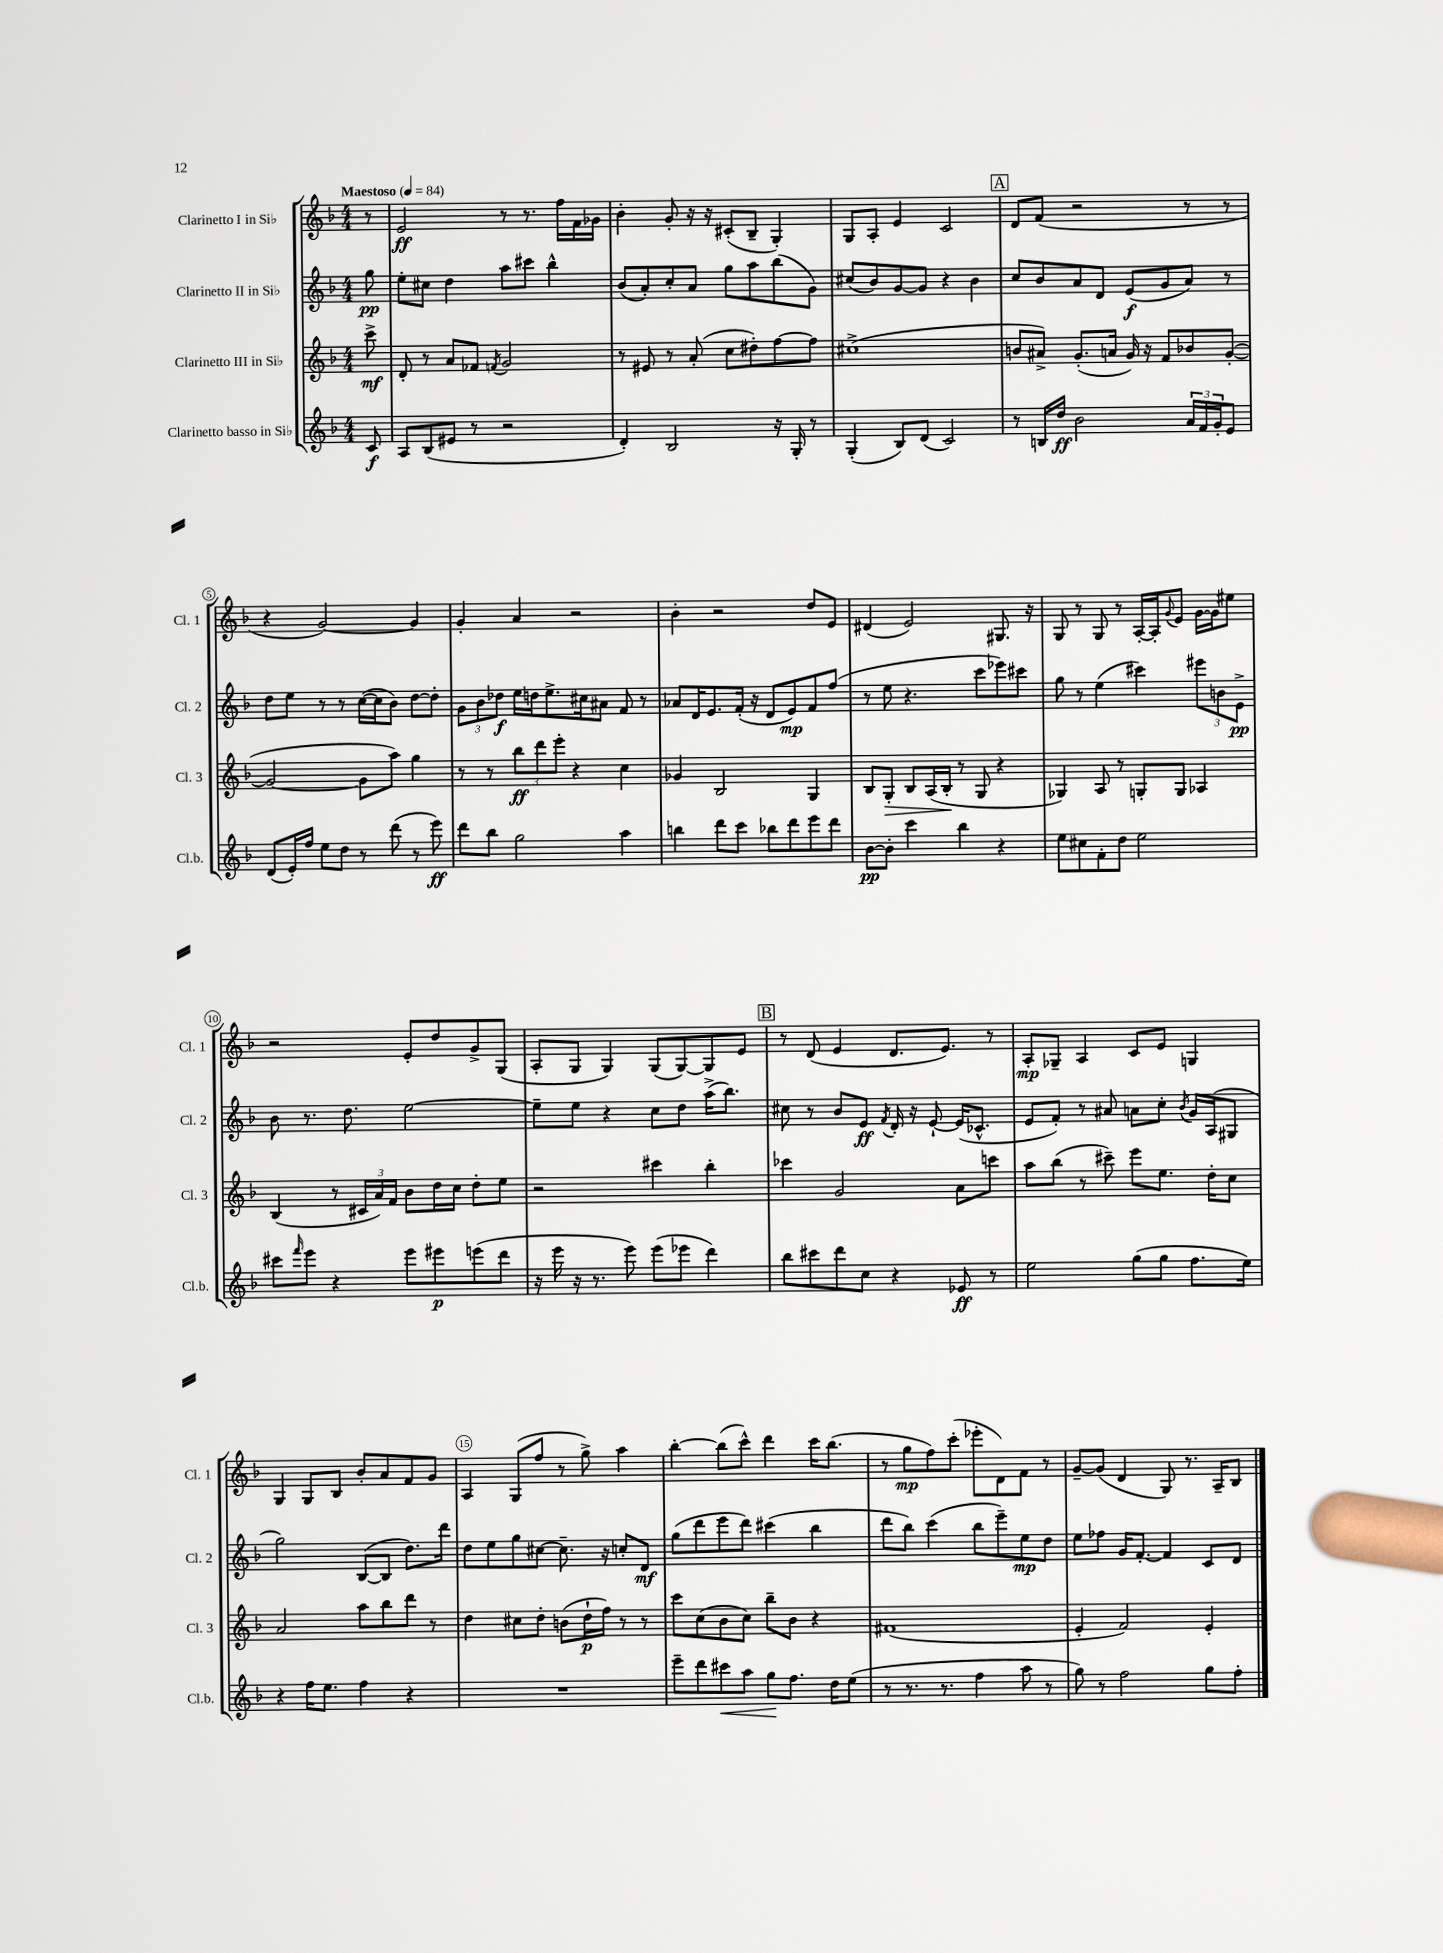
<<
\new StaffGroup <<
\new Staff = "s0" \with { instrumentName = "Clarinetto I in Sib" shortInstrumentName = "Cl. 1" } {
    \clef treble \key f \major \numericTimeSignature \time 4/4 \partial 8 \tempo "Maestoso" 4 = 84
    r8 |
    e'2\ff r8 r8. f''16 f'16 ges'16 |
    bes'4-. g'8-. r16 r16 cis'8-.( bes8-- g4-.) |
    g8 a8-. e'4 c'2 |
    \mark \markup { \box "A" } d'8 f'8( r2 r8 r8 |
    r4 g'2~) g'4 |
    g'4-. a'4 r2 |
    bes'4-. r2 d''8 e'8 |
    dis'4( e'2) gis8. r16 |
    g8 r8 g8 r8 a16~-. a16-. \appoggiatura { g'8 } e'8 g'16~ g'16 eis''8 |
    r2 e'8-. d''8 g'8-> g8( |
    a8-. g8 g4) g8( g8~) g8 e'8 |
    \mark \markup { \box "B" } r8 d'8( e'4 d'8. e'8.) r8 |
    a8-.\mp ges8-- a4 c'8 e'8 g4 |
    g4 g8 bes8 bes'8-. a'8 f'8 g'8 |
    a4 g8( f''8 r8 g''8->) a''4 |
    bes''4~-. bes''8( c'''8-^) d'''4 c'''16 bes''8.( |
    r8 g''8\mp f''8) c'''8-.( ees'''8-. d'8) f'8 r8 |
    g'8~-- g'8( d'4 g8) r8. a16-- bes8 \bar "|." |
}
\new Staff = "s1" \with { instrumentName = "Clarinetto II in Sib" shortInstrumentName = "Cl. 2" } {
    \clef treble \key f \major \numericTimeSignature \time 4/4 \partial 8
    g''8\pp |
    e''8-. cis''8 d''4 a''8 cis'''8 bes''4-^ |
    bes'8( a'8-.) c''8-. a'8 g''8 a''8 bes''8( g'8) |
    cis''8( bes'8) g'8~ g'8 r4 bes'4 |
    \mark \markup { \box "A" } c''8 bes'8 a'8 d'8 e'8\f( g'8 a'8) r8 |
    d''8 e''8 r8 r8 c''16~( c''16 bes'8) d''8~ d''8-. |
    \tuplet 3/2 { g'8 bes'8 des''8\f } e''16 d''16 e''8.-> cis''16 ais'8 f'8 r8 |
    aes'8 d'16 e'8. f'16-.( r16 d'8 e'8\mp) f'8 f''8( |
    r8 e''8 r4. c'''8 ees'''8) cis'''8 |
    g''8 r8 e''4( cis'''4) \tuplet 3/2 { eis'''8 b'8 e'8->\pp } |
    bes'8 r8. d''8. e''2~ |
    e''8-- e''8 r4 c''8 d''8 a''16->( bes''8.) |
    \mark \markup { \box "B" } cis''8 r8 bes'8 e'8\ff \acciaccatura { f'8 } d'16-. r16 e'8~-! e'16( ces'8.-^ |
    e'8 f'8-.) r8 ais'8 a'8 c''8-. \acciaccatura { bes'8 } g'16 a16( gis8 |
    g''2) bes8~( bes8 d''8.) d'''16 |
    d''8 e''8 g''8 cis''8~ cis''8.-- r16 c''8-. d'8\mf |
    g''8( d'''8 e'''8 d'''8) cis'''4( bes''4 |
    d'''8 bes''8) c'''4( bes''8 e'''8--) e''8\mp d''8 |
    e''8 fes''8 g'16 f'8.~-. f'4 c'8 d'8 \bar "|." |
}
\new Staff = "s2" \with { instrumentName = "Clarinetto III in Sib" shortInstrumentName = "Cl. 3" } {
    \clef treble \key f \major \numericTimeSignature \time 4/4 \partial 8
    c'''8->\mf |
    d'8-. r8 a'8 fes'8 \acciaccatura { f'8 } g'2 |
    r8 eis'8 r8 a'8-.( c''8 dis''8-.) f''8~ f''8 |
    cis''1->( |
    \mark \markup { \box "A" } b'8 ais'8->) g'8.-.( a'16 g'16) r16 f'8 bes'8 g'8~-.( |
    g'2~ g'8 a''8) g''4 |
    r8 r8 \tuplet 3/2 { bes''8\ff d'''8 e'''8-. } r4 c''4 |
    ges'4 bes2 g4 |
    bes8 g8-.\> bes8 a16( bes16-.\! r8 g8 r4 |
    ges4) a8 r8 g8-. g8 aes4 |
    bes4( r8 \tuplet 3/2 { cis'16 a'16) f'16 } bes'8 d''16 c''16 d''8-. e''8 |
    r2 cis'''4 bes''4-. |
    \mark \markup { \box "B" } ces'''4 g'2 a'8 c'''8 |
    a''8 bes''8( r8 cis'''8--) e'''8 e''8. d''16-. c''8 |
    a'2 a''8 bes''8 d'''8 r8 |
    d''4 cis''8 d''8-. b'8( d''16-!\p f''16) r8 r8 |
    c'''8 c''8( bes'8 c''8) bes''8-- bes'8 r4 |
    fis'1( |
    e'4-. f'2) e'4-. \bar "|." |
}
\new Staff = "s3" \with { instrumentName = "Clarinetto basso in Sib" shortInstrumentName = "Cl.b." } {
    \clef treble \key f \major \numericTimeSignature \time 4/4 \partial 8
    c'8\f |
    a8 bes8( eis'8 r8 r2 |
    d'4-.) bes2 r16 g16-. r8 |
    g4-.( bes8) d'8( c'2) |
    \mark \markup { \box "A" } r8 b16 d''16\ff bes'2 \tuplet 3/2 { a'16 f'16 g'16-. } e'8 |
    d'8( e'16-.) f''16 e''8 d''8 r8 d'''8( r8 e'''8\ff) |
    d'''8 bes''8 g''2 a''4 |
    b''4 d'''8 c'''8 bes''8 d'''8 e'''8 d'''8 |
    bes'8~\pp bes'8-. c'''4 bes''4 r4 |
    e''8 cis''8 f'8-. d''8 e''2 |
    cis'''8 \grace { f'''16 } e'''8 r4 e'''8 eis'''8\p e'''8( d'''8 |
    r16 e'''16 r16 r8. e'''8) e'''8( ees'''8 d'''4) |
    \mark \markup { \box "B" } bes''8 cis'''8 d'''8 c''8 r4 ees'8\ff r8 |
    e''2 g''8( g''8 f''8. e''16) |
    r4 f''16 e''8. f''4 r4 |
    R1 |
    e'''8-- d'''8 cis'''8\< a''8 g''8\! f''8. d''16 e''8( |
    r8 r8. r8. f''4 a''8 r8 |
    g''8) r8 f''2 g''8 f''8-. \bar "|." |
}
>>
>>
\layout { \context { \Score \override BarNumber.break-visibility = ##(#f #t #t) barNumberVisibility = #(every-nth-bar-number-visible 5) \override BarNumber.stencil = #(make-stencil-circler 0.1 0.3 ly:text-interface::print) } }
